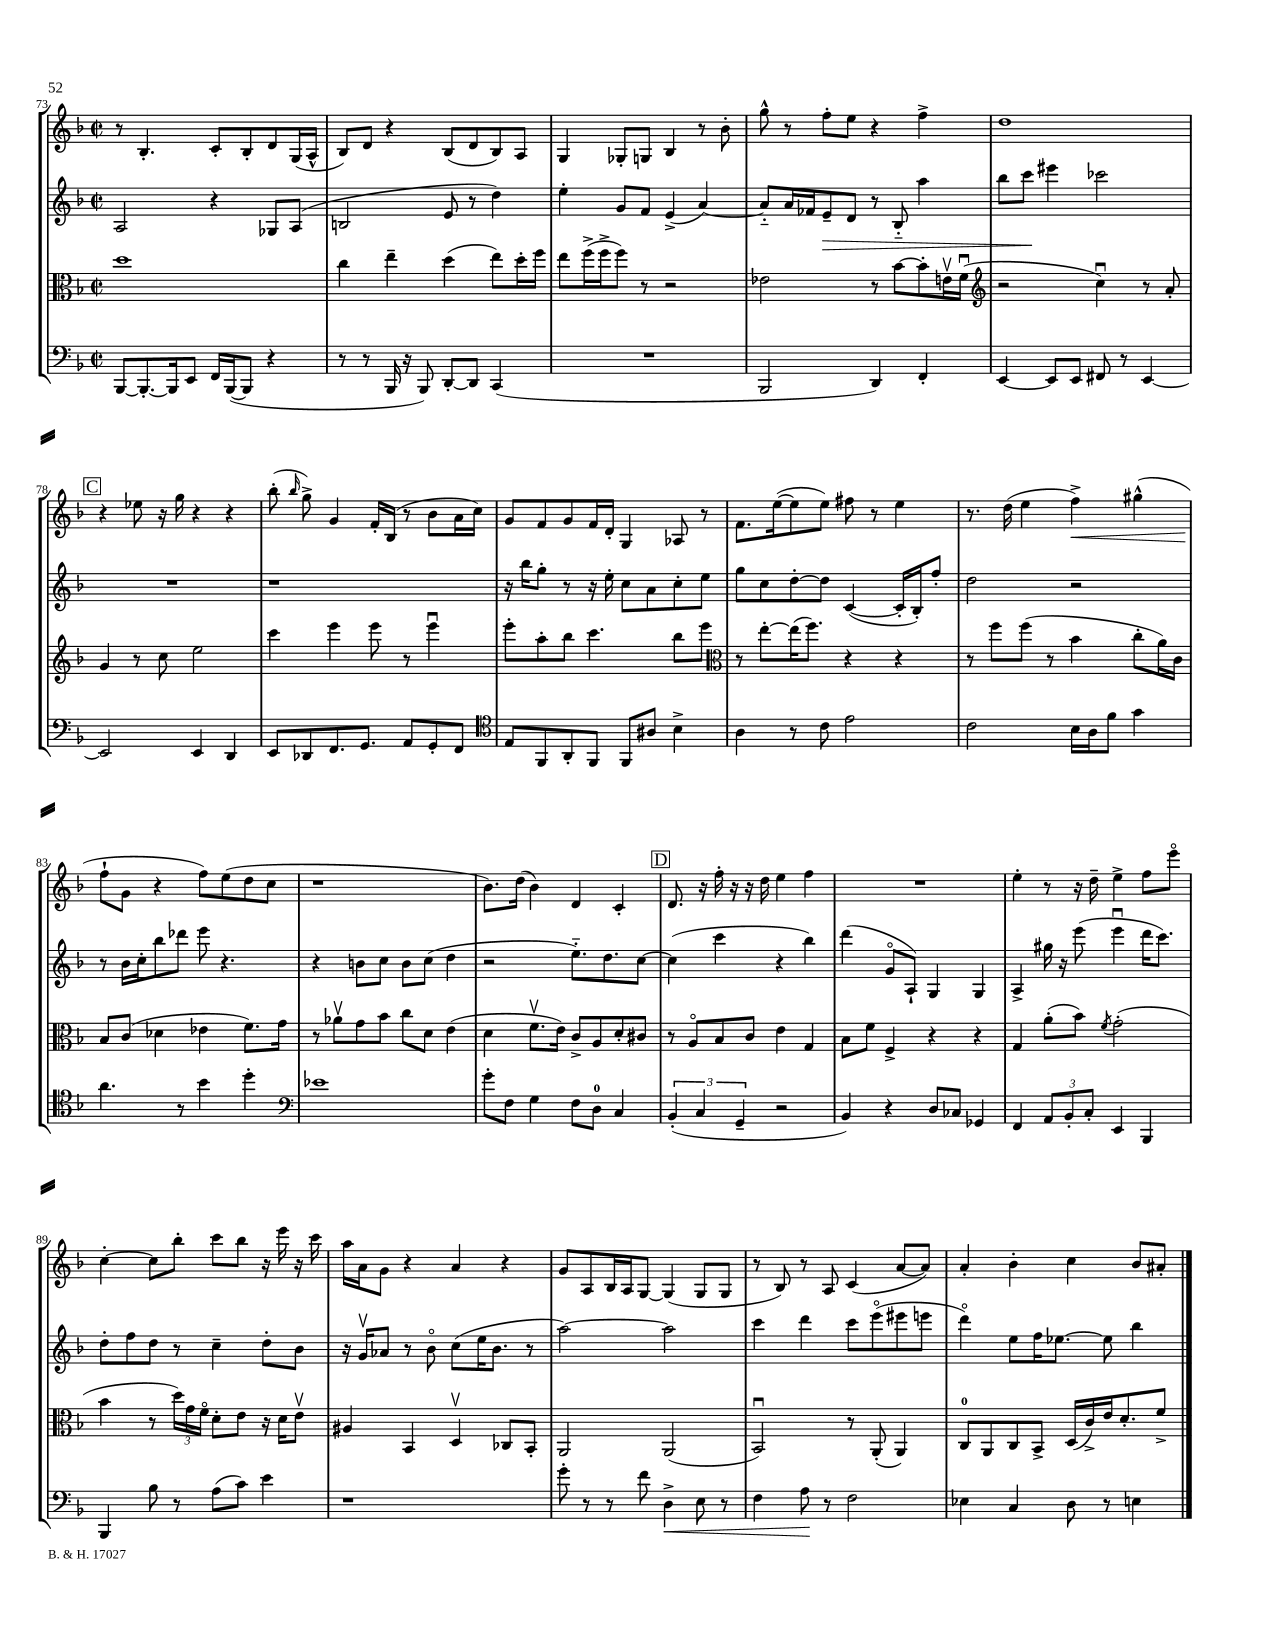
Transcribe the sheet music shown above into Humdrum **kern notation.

**kern	**kern	**kern	**kern
*staff4	*staff3	*staff2	*staff1
*clefF4	*clefC3	*clefG2	*clefG2
*k[b-]	*k[b-]	*k[b-]	*k[b-]
*M2/2	*M2/2	*M2/2	*M2/2
*met(c|)	*met(c|)	*met(c|)	*met(c|)
[8BBB-/L	1dd	2A/	8r
8.BBB-'/_	.	.	4.B-'/
16BBB-/]k	.	.	.
8EE/J	.	.	.
16FF/LL	.	4r	8c'/L
([16BBB-/J	.	.	.
8BBB-/]J	.	.	8B-'/
4r	.	8G-/L	8d/
.	.	(8A/J	(16G/L
.	.	.	16A^^/JJ
=	=	=	=
8r	4cc\	2B/	8B-/L)
8r	.	.	8d/J
16BBB-/	4ee~\	.	4r
16r	.	.	.
8BBB-/)	.	.	.
[8DD'/L	(4dd\	8e/	(8B-/L
8DD/]J	.	8r	8d/
(4CC/	8ee\L)	4dd\)	8B-/)
.	16dd'\L	.	8A/J
.	16ff\JJ	.	.
=	=	=	=
1r	8ee\L	4ee'\	4G/
.	(16ff^\L	.	.
.	16ff^\J	.	.
.	8ff\J)	8g/L	8G-'/L
.	8r	8f/J	8G/J
.	2r	(4e^/	4B-/
.	.	[4a/)	8r
.	.	.	8b-'\
=	=	=	=
2BBB-/	2e-\	8a'~/]L	8gg^^\
.	.	16a/L	8r
.	.	16f-/J	.
.	.	8e~/	8ff'\L
.	.	8d/J	8ee\J
4DD/)	8r	8r	4r
.	[8b-\L	8B-'~/	.
4FF'/	8b-'\]	4aa\	4ff^\
.	16ev\L	.	.
.	(16fu\JJ	.	.
=	=	=	=
*	*clefG2	*	*
[4EE/	2r	8bb-\L	1dd
.	.	8ccc\J	.
8EE/]L	.	4eee#\	.
8EE/J	.	.	.
8FF#/	4ccu\)	2ccc-\	.
8r	.	.	.
[4EE/	8r	.	.
.	8a'/	.	.
=	=	=	=
2EE/]	4g/	1r	4r
.	8r	.	8ee-\
.	8cc\	.	16r
.	.	.	16gg\
4EE/	2ee\	.	4r
4DD/	.	.	4r
=	=	=	=
8EE/L	4ccc\	1r	(8bb-'\
.	.	.	16qqbb-/
8DD-/	.	.	8gg^\)
8.FF/	4eee\	.	4g/
8.GG/J	.	.	.
.	8eee\	.	16f'/LL
.	.	.	(16B-/JJ
8AA/L	8r	.	8r
8GG'/	4eeeu\	.	8b-\L
8FF/J	.	.	16a\L
.	.	.	16cc\JJ)
=	=	=	=
*clefC4	*	*	*
8E/L	8eee'\L	16r	8g/L
.	.	16bb-\LK	.
8FF/	8aa'\	8gg'\J	8f/
8AA'/	8bb-\J	8r	8g/
8FF/J	4.ccc\	16r	16f/L
.	.	16ee'\	16d'/JJ
8FF/L	.	8cc\L	4G/
8A#/J	.	8a\	.
4B-^\	8bb-\L	8cc'\	8A-/
.	8eee\J	8ee\J	8r
=	=	=	=
*	*clefC3	*	*
4A\	8r	8gg\L	8.f\L
.	[8ee'\L	8cc\	.
.	.	.	([16ee\k
8r	(16ee\]K	[8dd'\	8ee\]
.	8.ff\J)	.	.
8c\	.	8dd\]J	8ee\J)
2e\	4r	([4c/	8ff#\
.	.	.	8r
.	4r	16c'/]LL	4ee\
.	.	16B-'/J)	.
.	.	8ff'/J	.
=	=	=	=
2c\	8r	2dd\	8.r
.	8ff\L	.	.
.	.	.	(16dd\
.	(8ff\J	.	4ee\
.	8r	.	.
16B-\LL	4b-\	2r	4ff^\)
16A\J	.	.	.
8f\J	.	.	.
4g\	8cc'\L	.	(4gg#^^\
.	16a\L)	.	.
.	16c\JJ	.	.
=	=	=	=
4.a\	8B-/L	8r	8ff`\L
.	(8c/J	16b-\LL	8g\J
.	.	16cc'\J	.
.	4d-\	8bb-\	4r
8r	.	8ddd-\J	.
4b-\	4e-\	8eee\	8ff\L)
.	.	4.r	(8ee\
4dd'\	8.f\L)	.	8dd\
.	.	.	8cc\J
.	16g\Jk	.	.
=	=	=	=
*clefF4	*	*	*
1e-	8r	4r	1r
.	8a-v\L	.	.
.	8g\	8b\L	.
.	8b-\J	8cc\J	.
.	8cc\L	8b\L	.
.	8d\J	(8cc\J	.
.	(4e\	4dd\	.
=	=	=	=
8g'\L	4d\	2r	8.b-\L)
8F\J	.	.	.
.	.	.	(16dd\Jk
4G\	8.fv\L	.	4b-\)
.	16e\Jk)	.	.
8F\L	8c^/L	8.ee'~\L)	4d/
8D\J	8A/	.	.
.	.	8.dd\	.
4C/	8d'/	.	4c'/
.	8c#/J	[8cc\J	.
=	=	=	=
(6BB-'/	8r	(4cc\]	8.d/
.	8Ao/L	.	.
6C/	.	.	.
.	.	.	16r
.	8B-/	4ccc\	16ff'\
.	.	.	16r
6GG~/	.	.	.
.	8c/J	.	16r
.	.	.	16dd\
2r	4e\	4r	4ee\
.	4G/	4bb-\)	4ff\
=	=	=	=
4BB-/)	8B-\L	(4ddd\	1r
.	8f\J	.	.
4r	4F^/	8go/L	.
.	.	8A`/J)	.
8D/L	4r	4G/	.
8C-/J	.	.	.
4GG-/	4r	4G/	.
=	=	=	=
4FF/	4G/	4A^/	4ee'\
12AA/L	(8a'\L	16gg#\	8r
.	.	16r	.
12BB-'/	.	.	.
.	8b-\J)	(8eee\	16r
12C'/J	.	.	.
.	.	.	16dd~\
.	8qf/	.	.
4EE/	(2g'\	4eeeu\	4ee^\
4BBB-/	.	16ddd\LK	8ff\L
.	.	8.ccc\J)	.
.	.	.	8eeeo\J
=	=	=	=
4BBB-/	4b-\	8dd'\L	[4cc'\
.	.	8ff\	.
8B-\	8r	8dd\J	8cc\]L
8r	24dd\LL)	8r	8bb-'\J
.	24g\	.	.
.	24fo\JJ	.	.
(8A\L	8d'\L	4cc~\	8ccc\L
8c\J)	8e\J	.	8bb-\J
4e\	16r	8dd'\L	16r
.	16d\LK	.	16eee\
.	8ev\J	8b-\J	16r
.	.	.	16ccc\
=	=	=	=
1r	4A#/	16r	16aa\LL
.	.	16gv/LK	16a\J
.	.	8a-/J	8g\J
.	4BB-/	8r	4r
.	.	8b-o\	.
.	4Dv/	(8cc\L	4a/
.	.	16ee\K	.
.	.	8.b-\J	.
.	8C-/L	.	4r
.	8BB-'/J	8r	.
=	=	=	=
8g'\	2AA/	[2aa\)	8g/L
8r	.	.	8A/
8r	.	.	16B-/L
.	.	.	16A/J
8f\	.	.	[8G/J
4D^\	(2AA/	2aa\]	(4G/]
8E\	.	.	8G/L
8r	.	.	8G/J
=	=	=	=
4F\	2BB-u/)	4ccc\	8r
.	.	.	8B-/)
8A\	.	4ddd\	8r
8r	.	.	8A/
2F\	8r	8ccc\L	(4c/
.	(8AA'/	(8eeeo\	.
.	4AA/)	8eee#\	[8a/L
.	.	8eee\J	8a/]J)
=	=	=	=
4E-\	8C/L	4dddo\)	4a'/
.	8AA/	.	.
4C/	8C/	8ee\L	4b-'\
.	8BB-^/J	16ff\K	.
.	.	[8.ee-\J	.
8D\	(16D/LL	.	4cc\
.	16c^/)	.	.
8r	16e/J	8ee-\]	.
.	8.d'/	.	.
4E\	.	4bb-\	8b-/L
.	8f^/J	.	8a#'/J
==	==	==	==
*-	*-	*-	*-
